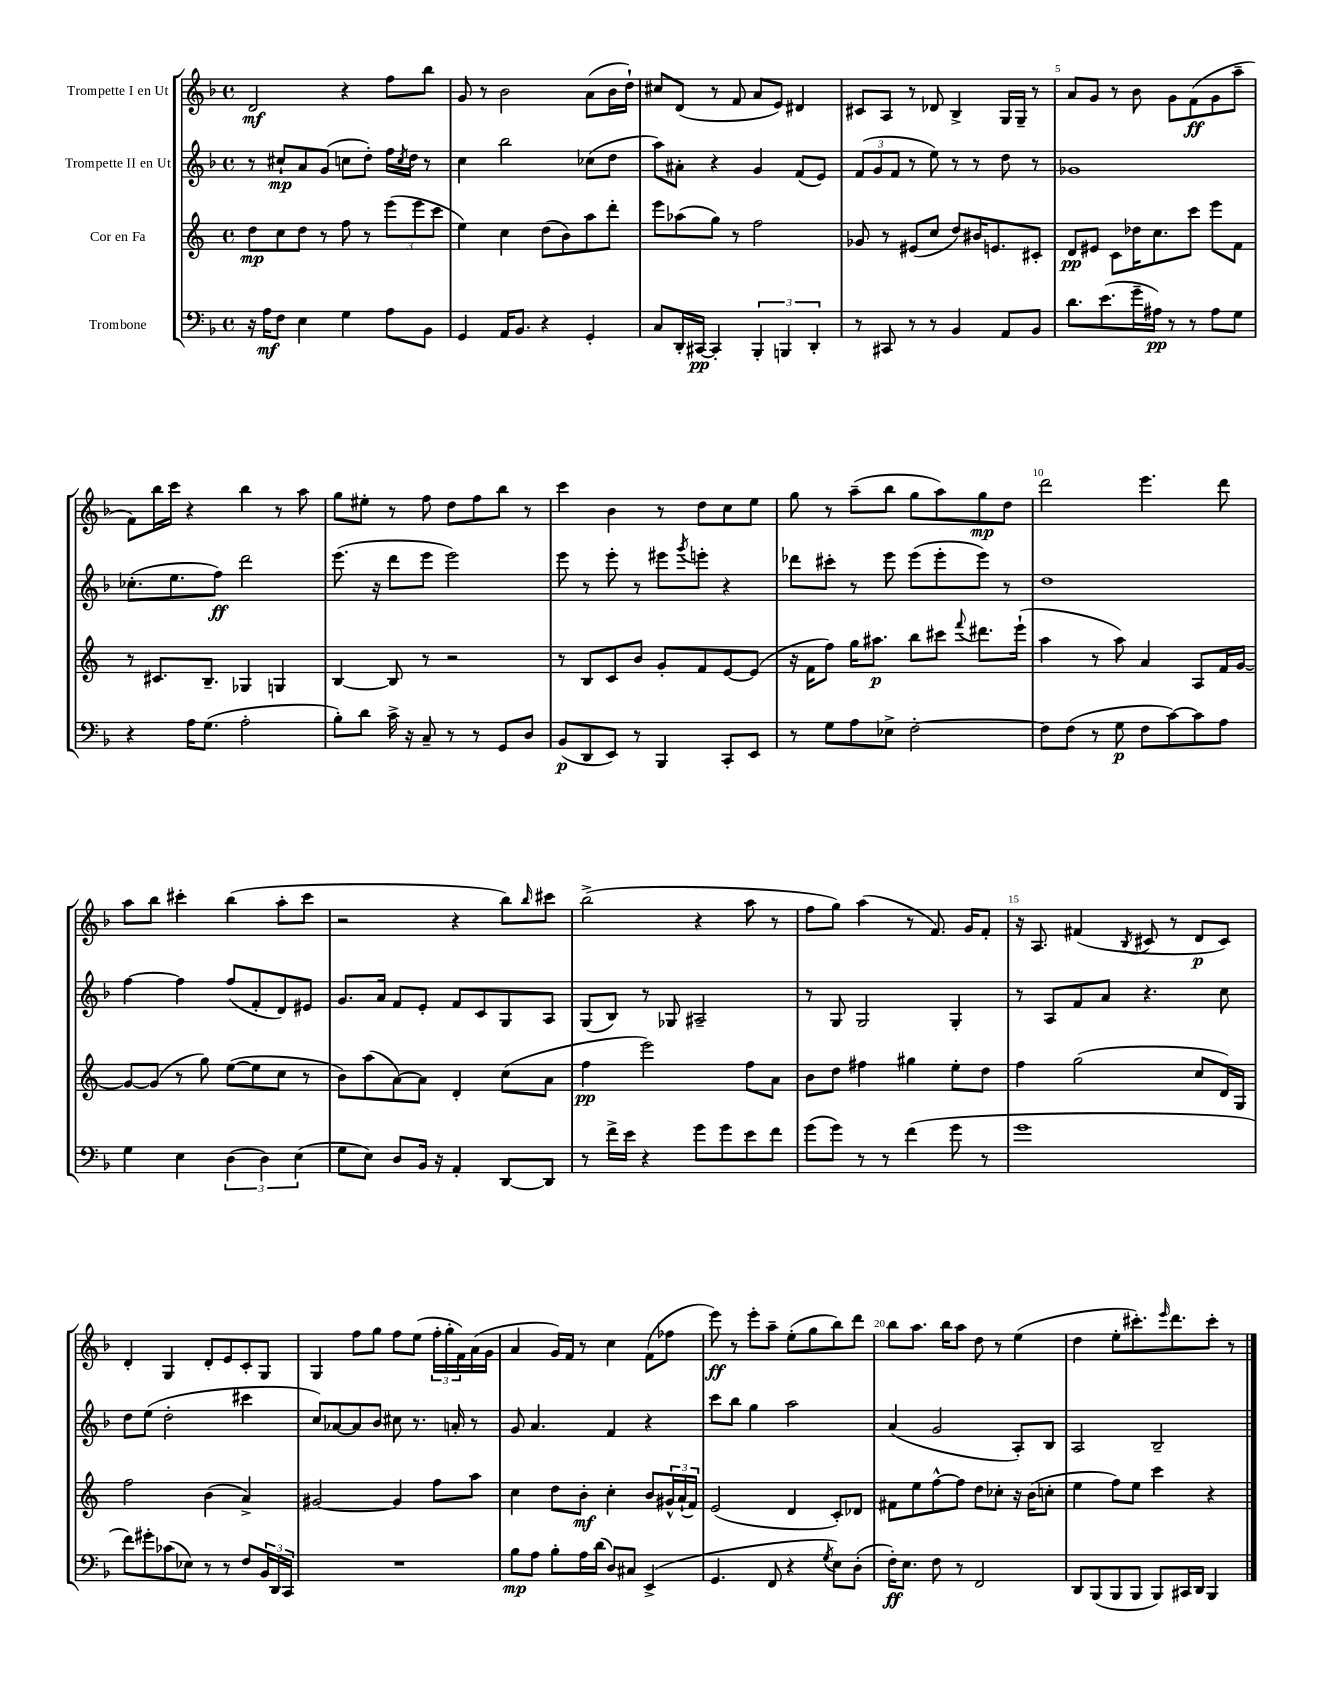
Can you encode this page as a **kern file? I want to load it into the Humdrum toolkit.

**kern	**kern	**kern	**kern
*staff4	*staff3	*staff2	*staff1
*clefF4	*clefG2	*clefG2	*clefG2
*k[b-]	*k[]	*k[b-]	*k[b-]
*M4/4	*M4/4	*M4/4	*M4/4
*met(c)	*met(c)	*met(c)	*met(c)
16r	8dd	8r	2d
16A	.	.	.
8F	8cc	8cc#`	.
4E	8dd	8a	.
.	8r	(8g	.
4G	8ff	8cc	4r
.	8r	8dd')	.
8A	(12eee	16ff	8ff
.	.	8qcc	.
.	.	16dd	.
.	12eee	.	.
8BB-	.	8r	8bb-
.	12ccc	.	.
=	=	=	=
4GG	4ee)	4cc	8g
.	.	.	8r
16AA	4cc	2bb-	2b-
8.BB-	.	.	.
4r	(8dd	.	.
.	8b)	.	.
4GG'	8aa	(8cc-	(8a
.	8ddd'	8dd	16b-
.	.	.	16dd`)
=	=	=	=
8C	8eee	8aa)	8cc#
16DD'	(8aa-	8a#'	(8d
[16CC#	.	.	.
4CC#']	8gg)	4r	8r
.	8r	.	8f
6BBB-'	2ff	4g	8a
.	.	.	8e)
6BBB	.	.	.
.	.	(8f	4d#
6DD'	.	.	.
.	.	8e)	.
=	=	=	=
8r	8g-	(12f	8c#
.	.	12g	.
8CC#	8r	.	8A
.	.	12f	.
8r	(8e#	8r	8r
8r	8cc	8ee)	8d-
4BB-	8dd)	8r	4B-^
.	16b#	8r	.
.	8.e	.	.
8AA	.	8dd	16G
.	.	.	16G~
8BB-	8c#'	8r	8r
=	=	=	=
8.d	8d	1g-	8a
.	8e#	.	8g
(8.e	.	.	.
.	8c	.	8r
16g~	16dd-	.	8b-
16A#)	8.cc	.	.
8r	.	.	8g
8r	8ccc	.	(8f
8A#	8eee	.	8g
8G	8f	.	8aa~
=	=	=	=
4r	8r	(8.cc-'	8f)
.	8.c#	.	16bb-
.	.	8.ee	16ccc
16A	.	.	4r
(8.G	8.B~	.	.
.	.	8ff)	.
2A'	4G-	2ddd	4bb-
.	4G	.	8r
.	.	.	8aa
=	=	=	=
8B-')	[4B	(8.eee	8gg
8d	.	.	8ee#'
.	.	16r	.
16c^	8B]	8ddd	8r
16r	.	.	.
8C~	8r	8eee	8ff
8r	2r	2eee)	8dd
8r	.	.	8ff
8GG	.	.	8bb-
8D	.	.	8r
=	=	=	=
(8BB-	8r	8eee	4ccc
8DD	8B	8r	.
8EE)	8c	8eee'	4b-
8r	8b	8r	.
4BBB-	8g'	8eee#	8r
.	.	8qggg	.
.	8f	8eee'	8dd
8CC'	[8e	4r	8cc
8EE	(8e]	.	8ee
=	=	=	=
8r	16r	8ddd-	8gg
.	16f	.	.
8G	8ff)	8ccc#'	8r
8A	16gg	8r	(8aa~
.	8.aa#	.	.
8E-^	.	8eee	8bb-
[2F'	8bb	(8eee	8gg
.	8ccc#	8eee'	8aa)
.	8qqfff	.	.
.	8.ddd#	8eee)	8gg
.	.	8r	8dd
.	(16eee`	.	.
=	=	=	=
8F]	4aa	1dd	2ddd
(8F	.	.	.
8r	8r	.	.
8G	8aa)	.	.
8F	4a	.	4.eee
[8c)	.	.	.
8c]	8A	.	.
8A	16f	.	8ddd
.	[16g	.	.
=	=	=	=
4G	8g_	[4ff	8aa
.	(8g]	.	8bb-
4E	8r	4ff]	4ccc#'
.	8gg)	.	.
(6D	([8ee	(8ff	(4bb-
.	8ee]	8f'	.
6D)	.	.	.
.	8cc	8d)	8aa'
(6E	.	.	.
.	8r	8e#	8ccc#
=	=	=	=
8G	8b)	8.g	2r
8E)	(8aa	.	.
.	.	16a	.
8D	[8a)	8f	.
16BB-	8a]	8e'	.
16r	.	.	.
4AA'	4d'	8f	4r
.	.	8c	.
[8DD	(8cc	8G	8bb-)
.	.	.	16qqbb-
8DD]	8a	8A	8ccc#
=	=	=	=
8r	4ff	(8G	(2bb-^
16f^	.	8B-)	.
16e	.	.	.
4r	2eee)	8r	.
.	.	8G-	.
8g	.	2A#~	4r
8g	.	.	.
8e	8ff	.	8aa
8f	8a	.	8r
=	=	=	=
(8g	8b	8r	8ff
8g)	8dd	8G	8gg)
8r	4ff#	2G	(4aa
8r	.	.	.
(4f	4gg#	.	8r
.	.	.	8.f)
8g	8ee'	4G'	.
.	.	.	16g
8r	8dd	.	8f'
=	=	=	=
1g	4ff	8r	16r
.	.	.	8.A
.	.	8A	.
.	(2gg	8f	(4f#
.	.	8a	.
.	.	.	8qB-
.	.	4.r	8c#
.	.	.	8r
.	8cc	.	8d
.	16d)	8cc	8c#)
.	16G	.	.
=	=	=	=
8f)	2ff	8dd	4d'
8g#'	.	(8ee	.
(8c-	.	2dd'	4G
8E-)	.	.	.
8r	(4b	.	8d'
8r	.	.	8e
8F	4a^)	4ccc#	8c'
24BB-	.	.	8G
24DD	.	.	.
24CC	.	.	.
=	=	=	=
1r	[2g#	8cc)	4G
.	.	[8a-	.
.	.	8a-]	8ff
.	.	8b-	8gg
.	4g#]	8cc#	8ff
.	.	8.r	(8ee
.	8ff	.	24ff'
.	.	.	24gg'
.	.	16a'	.
.	.	.	24f)
.	8aa	8r	(16a
.	.	.	16g
=	=	=	=
8B-	4cc	8g	4a
8A	.	4.a	.
8B-'	8dd	.	16g)
.	.	.	16f
16A	8b'	.	8r
(16d	.	.	.
8D)	4cc'	4f	4cc
8C#	.	.	.
(4EE^	8b	4r	(8f
.	24g#^^	.	8ff-
.	(24a`	.	.
.	24f)	.	.
=	=	=	=
4.GG	(2e	8ccc	8eee)
.	.	8bb-	8r
.	.	4gg	8eee'
8FF	.	.	8aa~
4r	4d	2aa	(8ee'
.	.	.	8gg
8qG	.	.	.
8E)	8c')	.	8bb-)
(8D'	8d-	.	8ddd
=	=	=	=
16F')	8f#	(4a	8bb-
8.E	.	.	.
.	8ee	.	8.aa
8F	[8ff^^	2g	.
.	.	.	16bb-
8r	8ff]	.	8aa
2FF	8dd	.	8dd
.	8cc-'	.	8r
.	16r	8A')	(4ee
.	(16b	.	.
.	8cc'	8B-	.
=	=	=	=
8DD	4ee	2A	4dd
(8BBB-	.	.	.
8BBB-	8ff)	.	8ee'
8BBB-	8ee	.	8.ccc#')
8BBB-)	4ccc	2B-~	.
.	.	.	16qqeee
.	.	.	8.ddd
16CC#	.	.	.
16DD	.	.	.
4BBB-	4r	.	8ccc#'
.	.	.	8r
==	==	==	==
*-	*-	*-	*-
